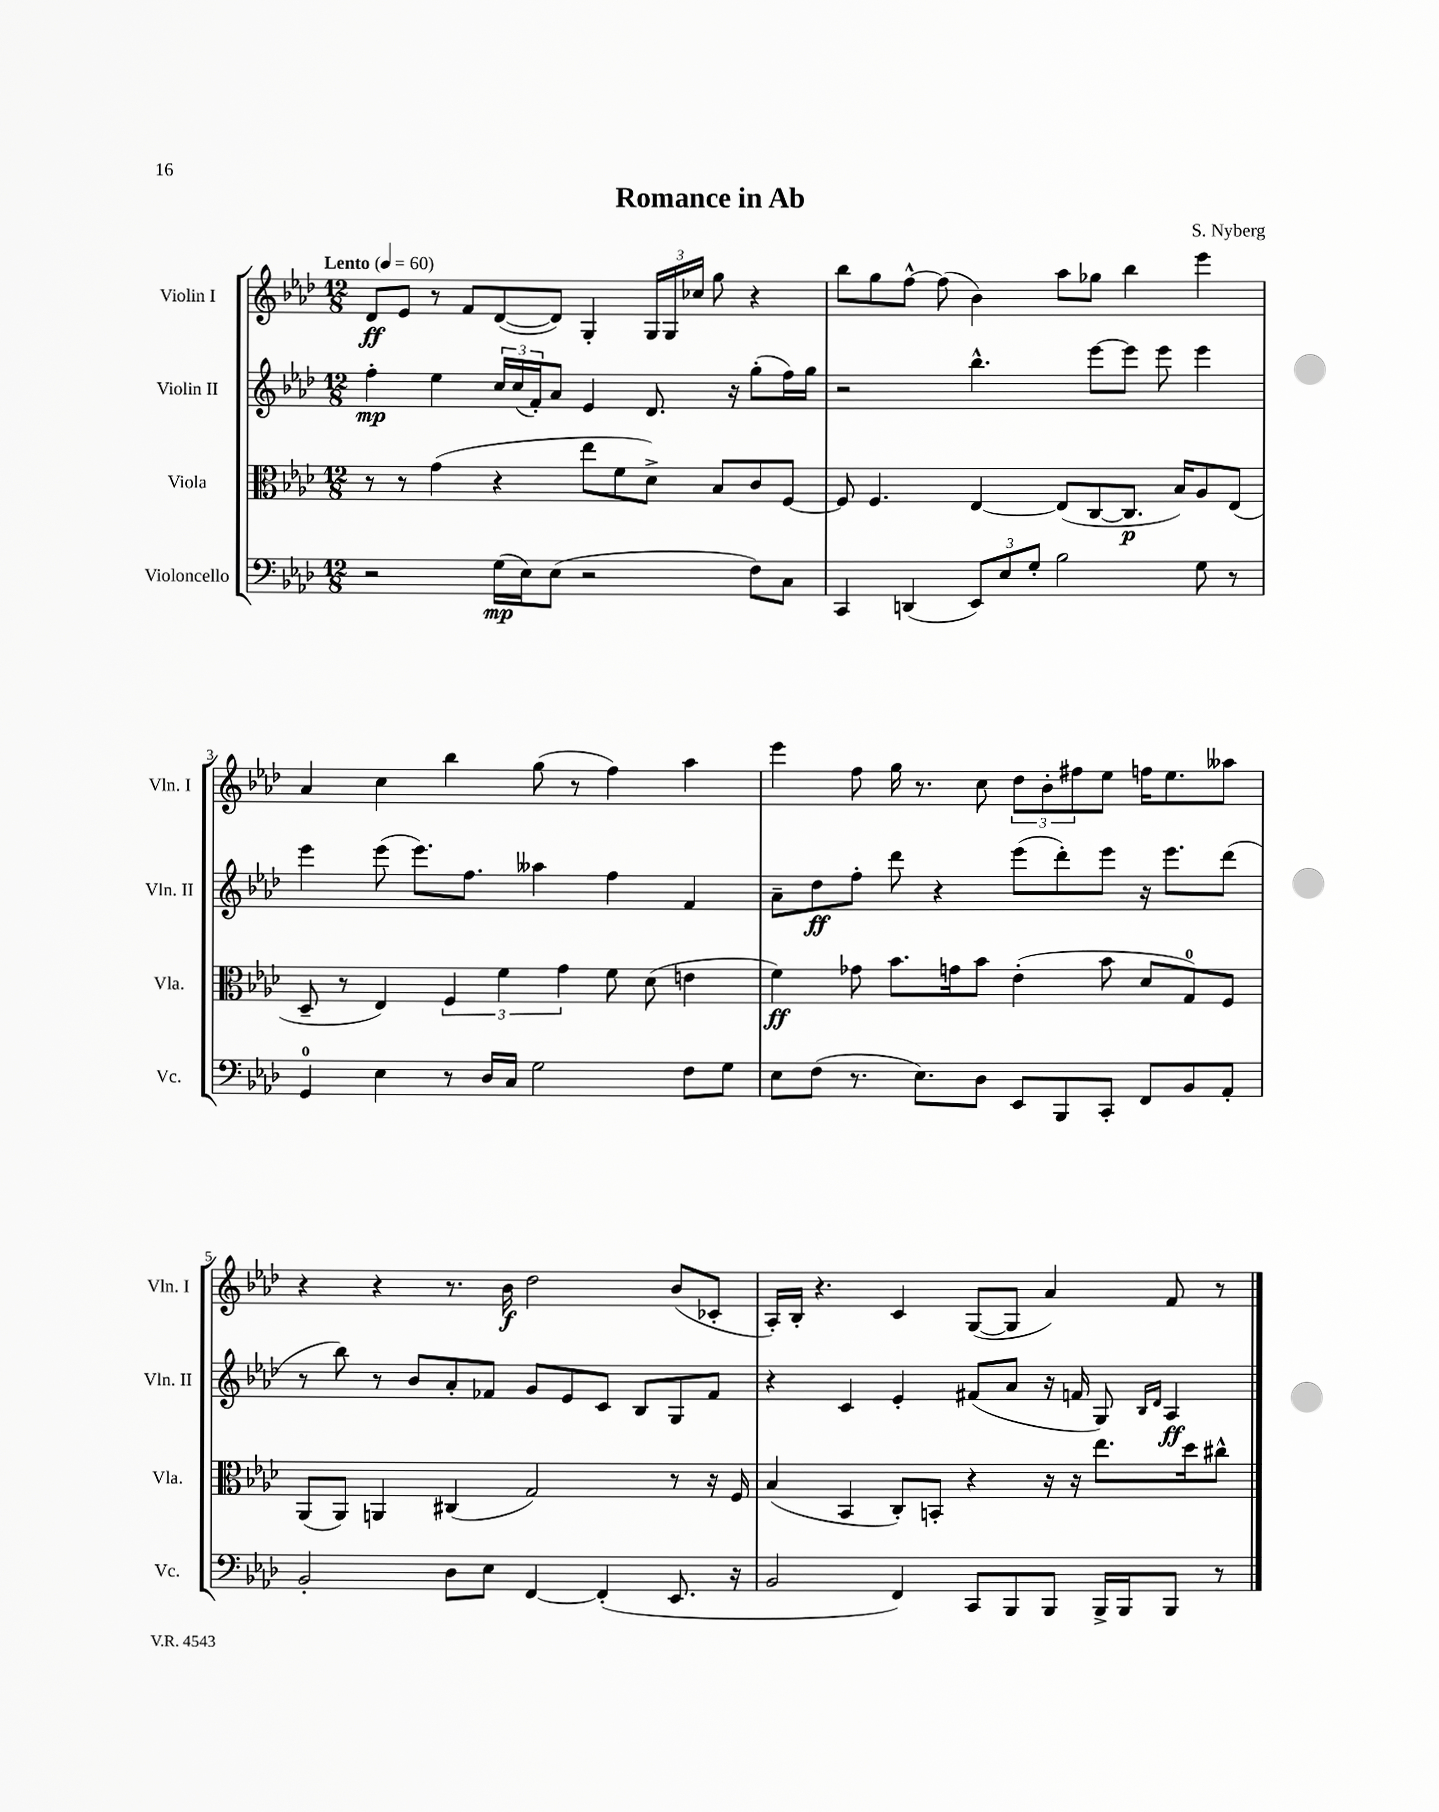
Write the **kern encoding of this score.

**kern	**kern	**kern	**kern
*staff4	*staff3	*staff2	*staff1
*clefF4	*clefC3	*clefG2	*clefG2
*k[b-e-a-d-]	*k[b-e-a-d-]	*k[b-e-a-d-]	*k[b-e-a-d-]
*M12/8	*M12/8	*M12/8	*M12/8
*MM60	*MM60	*MM60	*MM60
2r	8r	4ff'\	8d-/L
.	8r	.	8e-/J
.	(4g\	4ee-\	8r
.	.	.	8f/L
(16G\LL	4r	24cc/LL	([8d-/
.	.	(24cc/	.
16E-\J)	.	.	.
.	.	24f'/J)	.
(8E-\J	.	8a-/J	8d-/]J)
2r	8ee-\L	4e-/	4G'/
.	8f\	.	.
.	8d-^\J)	8.d-/	24G/LL
.	.	.	24G/
.	.	.	24cc-/JJ
.	8B-/L	.	8gg\
.	.	16r	.
8F\L)	8c/	(8gg'\L	4r
8C\J	[8F/J	16ff\L)	.
.	.	16gg\JJ	.
=	=	=	=
4CC/	8F/]	2r	8bb-\L
.	4.F/	.	8gg\
(4DD/	.	.	[8ff^^\J
.	.	.	(8ff\]
12EE-/L)	[4E-/	4.bb-^^\	4b-\)
12E-/	.	.	.
12G'/J	.	.	.
2B-\	(8E-/]L	.	8aa-\L
.	[8C/	[8eee-\L	8gg-\J
.	8.C/]J	8eee-\]J	4bb-\
.	.	8eee-\	.
.	16B-/LK)	.	.
8G\	8A-/	4eee-\	4eee-\
8r	(8E-/J	.	.
=	=	=	=
4GG/	8D-~/	4eee-\	4a-/
.	8r	.	.
4E-\	4E-/)	(8eee-\	4cc\
.	.	8.eee-\L)	.
8r	6F/	.	4bb-\
.	.	8.ff\J	.
16D-/LL	.	.	.
.	6f\	.	.
16C/JJ	.	.	.
2G\	.	4aa--\	(8gg\
.	6g\	.	.
.	.	.	8r
.	8f\	4ff\	4ff\)
.	(8d-\	.	.
8F\L	4e\	4f/	4aa-\
8G\J	.	.	.
=	=	=	=
8E-\L	4f\)	8a-~\L	4eee-\
(8F\J	.	8dd-\	.
8.r	8g-\	8ff'\J	8ff\
.	8.b-\L	8ddd-\	16gg\
8.E-\L)	.	.	8.r
.	.	4r	.
.	16g\k	.	.
8D-\J	8b-\J	.	8cc\
8EE-/L	(4e-'\	(8eee-\L	12dd-\L
.	.	.	12b-'\
8BBB-/	.	8ddd-'\)	.
.	.	.	12ff#\
8CC'/J	8b-\	8eee-\J	8ee-\J
8FF/L	8d-/L	16r	16ff\LK
.	.	8.eee-\L	8.ee-\
8BB-/	8G/)	.	.
8AA-'/J	8F/J	(8ddd-\J	8aa--\J
=	=	=	=
2BB-'/	(8AA-/L	8r	4r
.	8AA-/J)	8bb-\)	.
.	4AA/	8r	4r
.	.	8b-/L	.
8D-\L	(4C#/	8a-'/	8.r
8E-\J	.	8f-/J	.
.	.	.	16b-\
[4FF/	2G/)	8g/L	2dd-\
.	.	8e-/	.
(4FF'/]	.	8c/J	.
.	.	8B-/L	.
8.EE-/	8r	8G/	(8b-/L
.	16r	8f-/J	8c-'/J
16r	16F/	.	.
=	=	=	=
2BB-/	(4B-/	4r	16A-'/LL)
.	.	.	16B-'/JJ
.	.	.	4.r
.	4BB-/	4c/	.
4FF/)	8C'/L)	4e-'/	4c/
.	8BB'/J	.	.
8CC/L	4r	(8f#/L	([8G/L
8BBB-/	.	8a-/J	8G/]J
8BBB-/J	16r	16r	4a-/)
.	16r	16f/	.
16BBB-^/LL	8.ee-\L	8G/)	.
16BBB-/J	.	.	.
.	.	16qqB-/LL	.
.	.	16qqd-/JJ	.
8BBB-/J	.	4A-/	8f/
.	16dd-\k	.	.
8r	8cc#^^\J	.	8r
==	==	==	==
*-	*-	*-	*-
